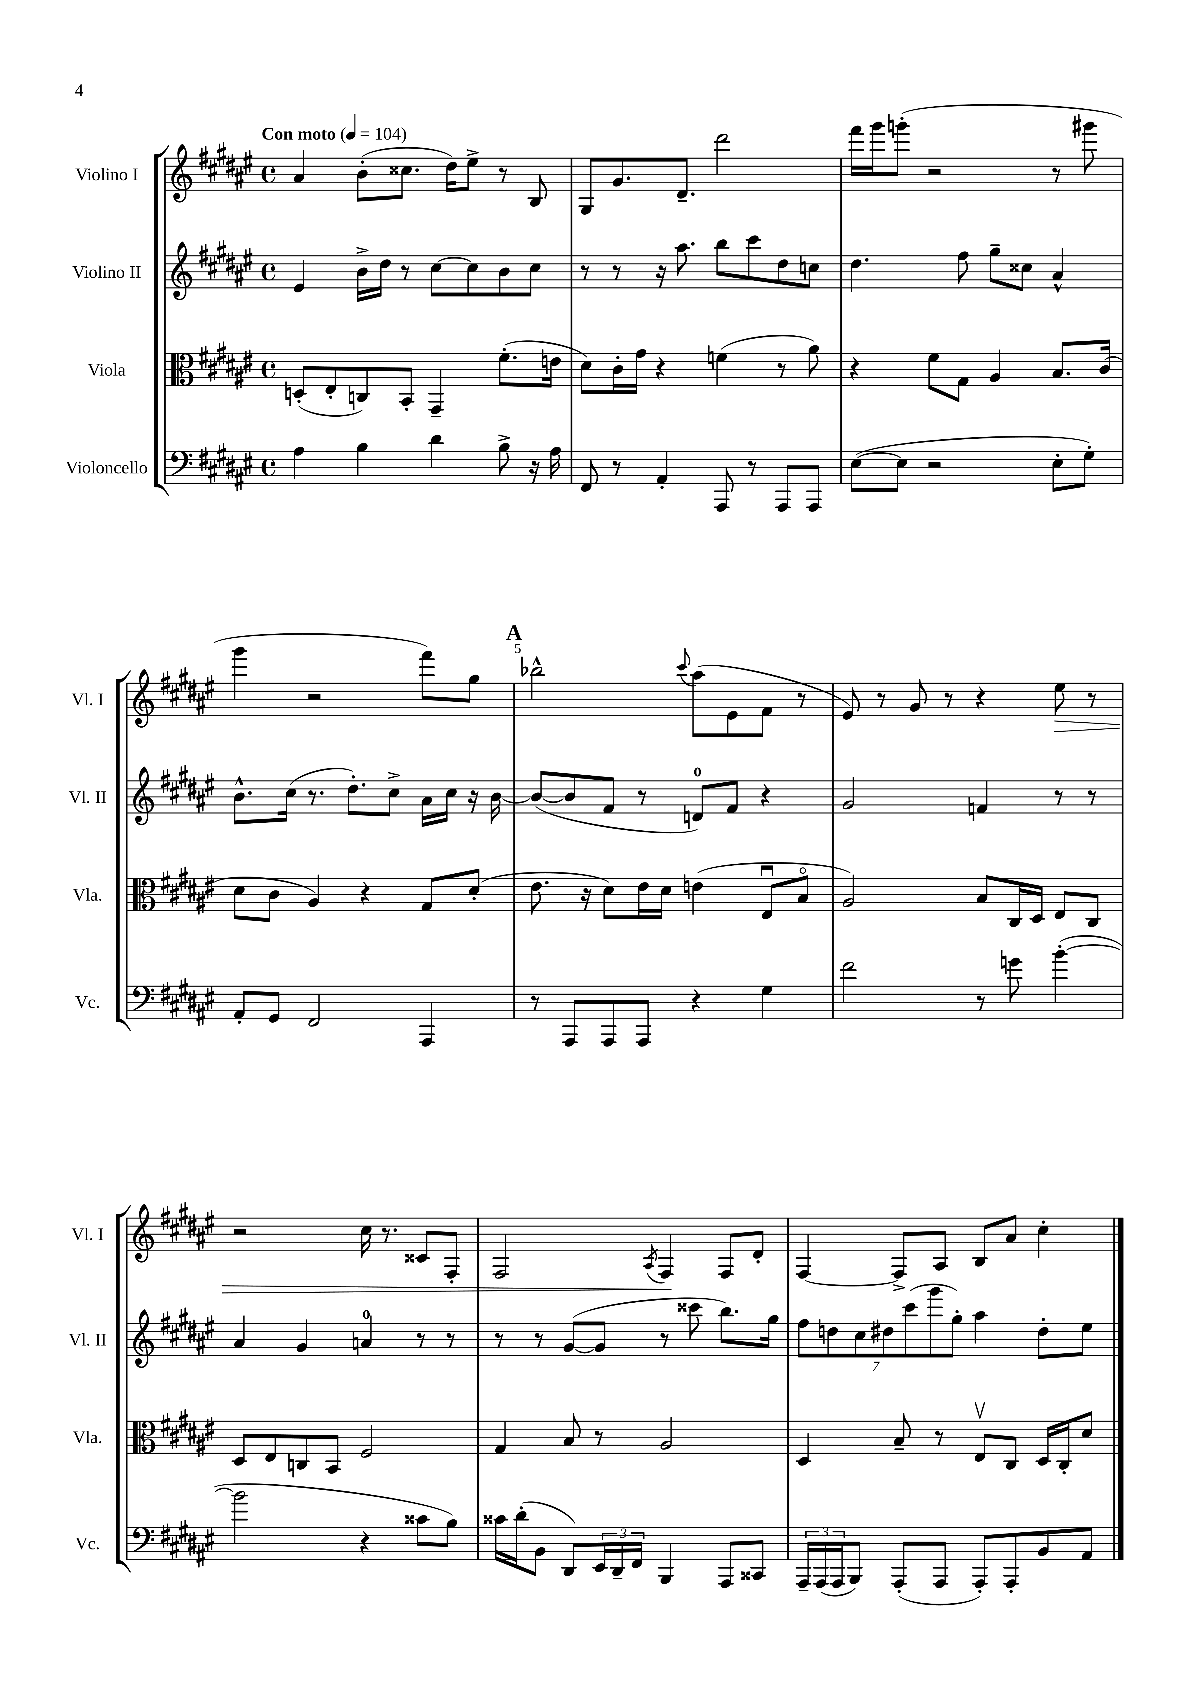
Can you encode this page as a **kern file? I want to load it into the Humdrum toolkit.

**kern	**kern	**kern	**kern	**dynam
*part4	*part3	*part2	*part1	*part1
*staff4	*staff3	*staff2	*staff1	*staff1
*I"Violoncello	*I"Viola	*I"Violino II	*I"Violino I	*
*I'Vc.	*I'Vla.	*I'Vl. II	*I'Vl. I	*
*clefF4	*clefC3	*clefG2	*clefG2	*
*k[f#c#g#d#a#e#]	*k[f#c#g#d#a#e#]	*k[f#c#g#d#a#e#]	*k[f#c#g#d#a#e#]	*
*M4/4	*M4/4	*M4/4	*M4/4	*
*met(c)	*met(c)	*met(c)	*met(c)	*
*MM104	*MM104	*MM104	*MM104	*
=1	=1	=1	=1	=1
!	!	!	!LO:TX:a:B:t=Con moto	!
4A#\	(8Dn'/L	4e#/	4a#/	.
.	8E#'/	.	.	.
4B\	8Cn/)	16b^\LL	(8b'\L	.
.	.	16dd#\JJ	.	.
.	8BB'/J	8r	8.cc##X\J	.
4d#\	4GG#~/	[8cc#\L	.	.
.	.	.	16dd#\KL)	.
.	.	8cc#\]	8ee#^\J	.
8B^\	(8.f#'\L	8b\	8r	.
16r	.	8cc#\J	8B/	.
16A#\	16en\Jk	.	.	.
=2	=2	=2	=2	=2
8FF#/	8d#\L)	8r	8G#/L	.
8r	16c#'\L	8r	8.g#/	.
.	16g#\JJ	.	.	.
4AA#'/	4r	16r	.	.
.	.	8.aa#\	8.d#~/J	.
8AAA#/	(4fn\	8bb\L	2ddd#\	.
8r	.	8ccc#\	.	.
8AAA#/L	8r	8dd#\	.	.
8AAA#/J	8a#\)	8ccn\J	.	.
=3	=3	=3	=3	=3
([8E#\L	4r	4.dd#\	16fff#\LL	.
.	.	.	16ggg#\J	.
8E#\J]	.	.	(8gggn'\J	.
2r	8f#\L	.	2r	.
.	8G#\J	8ff#\	.	.
.	4A#/	8gg#~\L	.	.
.	.	8cc##X\J	.	.
8E#'\L	8.B/L	4a#^^/	8r	.
8G#'\J)	.	.	8ggg#X\	.
.	(16c#/Jk	.	.	.
!!LO:LB:g=z
=4	=4	=4	=4	=4
8AA#'/L	8d#\L	8.b^^\L	4ggg#\	.
8GG#/J	8c#\J	.	.	.
.	.	(16cc#\Jk	.	.
2FF#/	4A#/)	8.r	2r	.
.	.	8.dd#'\L)	.	.
.	4r	.	.	.
.	.	8cc#^\J	.	.
4AAA#/	8G#/L	16a#\LL	8fff#\L)	.
.	.	16cc#\JJ	.	.
.	(8d#'/J	16r	8gg#\J	.
.	.	[16b\	.	.
!!LO:REH:place=s1:t=A
=5	=5	=5	=5	=5
8r	8.e#\	(8b/L_	2bb-X^^\	.
8AAA#/L	.	8b/]	.	.
.	16r	.	.	.
8AAA#/	8d#\L)	8f#/J	.	.
8AAA#/J	16e#\L	8r	.	.
.	16d#\JJ	.	.	.
.	.	.	8qqccc#/	.
4r	(4en\	8dn/L)	(8aa#\L	.
.	.	8f#/J	8e#\	.
4G#\	8E#u/L	4r	8f#\J	.
.	8B/J	.	8r	.
=6	=6	=6	=6	=6
2f#\	2A#/)	2g#/	8e#/)	.
.	.	.	8r	.
.	.	.	8g#/	.
.	.	.	8r	.
8r	8B/L	4fn/	4r	.
8gn\	16C#/L	.	.	.
.	16D#/JJ	.	.	.
!	!	!	!	!LO:HP:b
([4b'\	8E#/L	8r	8ee#\	>
.	8C#/J	8r	8r	.
!!LO:LB:g=z
=7	=7	=7	=7	=7
2b\]	8D#/L	4a#/	2r	.
.	8E#/	.	.	.
.	8Cn/	4g#/	.	.
.	8BB/J	.	.	.
4r	2F#/	4an/	16cc#\	.
.	.	.	8.r	.
8c##X\L	.	8r	8c##X/L	.
8B\J)	.	8r	8F#'/J	.
=8	=8	=8	=8	=8
16c##X\LL	4G#/	8r	2F#/	.
(16d#'\J	.	.	.	.
8BB\J	.	8r	.	.
8DD#/L)	8B/	([8g#/L	.	.
24EE#/L	8r	8g#/J]	.	.
24DD#~/	.	.	.	.
24FF#/JJ	.	.	.	.
.	.	.	8qA#/	.
4BBB/	2A#/	8r	4F#/	.
.	.	8ccc##X\	.	.
8AAA#/L	.	8.bb\L)	8F#/L	]
8CC##X/J	.	.	8d#'/J	.
.	.	16gg#\Jk	.	.
=9	=9	=9	=9	=9
24AAA#~/LL	4D#/	14ff#\L	[4F#/	.
(24AAA#/	.	.	.	.
.	.	14ddn\	.	.
24AAA#/J	.	.	.	.
8BBB/J)	.	.	.	.
.	.	14cc#\	.	.
.	.	14dd#X\	.	.
(8AAA#'/L	8B~/	.	8F#^/L]	.
.	.	(14ccc#\	.	.
.	.	14ggg#\	.	.
8AAA#/J	8r	.	8A#/J	.
.	.	14gg#'\J)	.	.
8AAA#'/L)	8E#v/L	4aa#\	8B/L	.
8AAA#'/	8C#/J	.	8a#/J	.
8BB/	16D#/LL	8dd#'\L	4cc#'\	.
.	16C#'/J	.	.	.
8AA#/J	8d#/J	8ee#\J	.	.
==	==	==	==	==
*-	*-	*-	*-	*-
